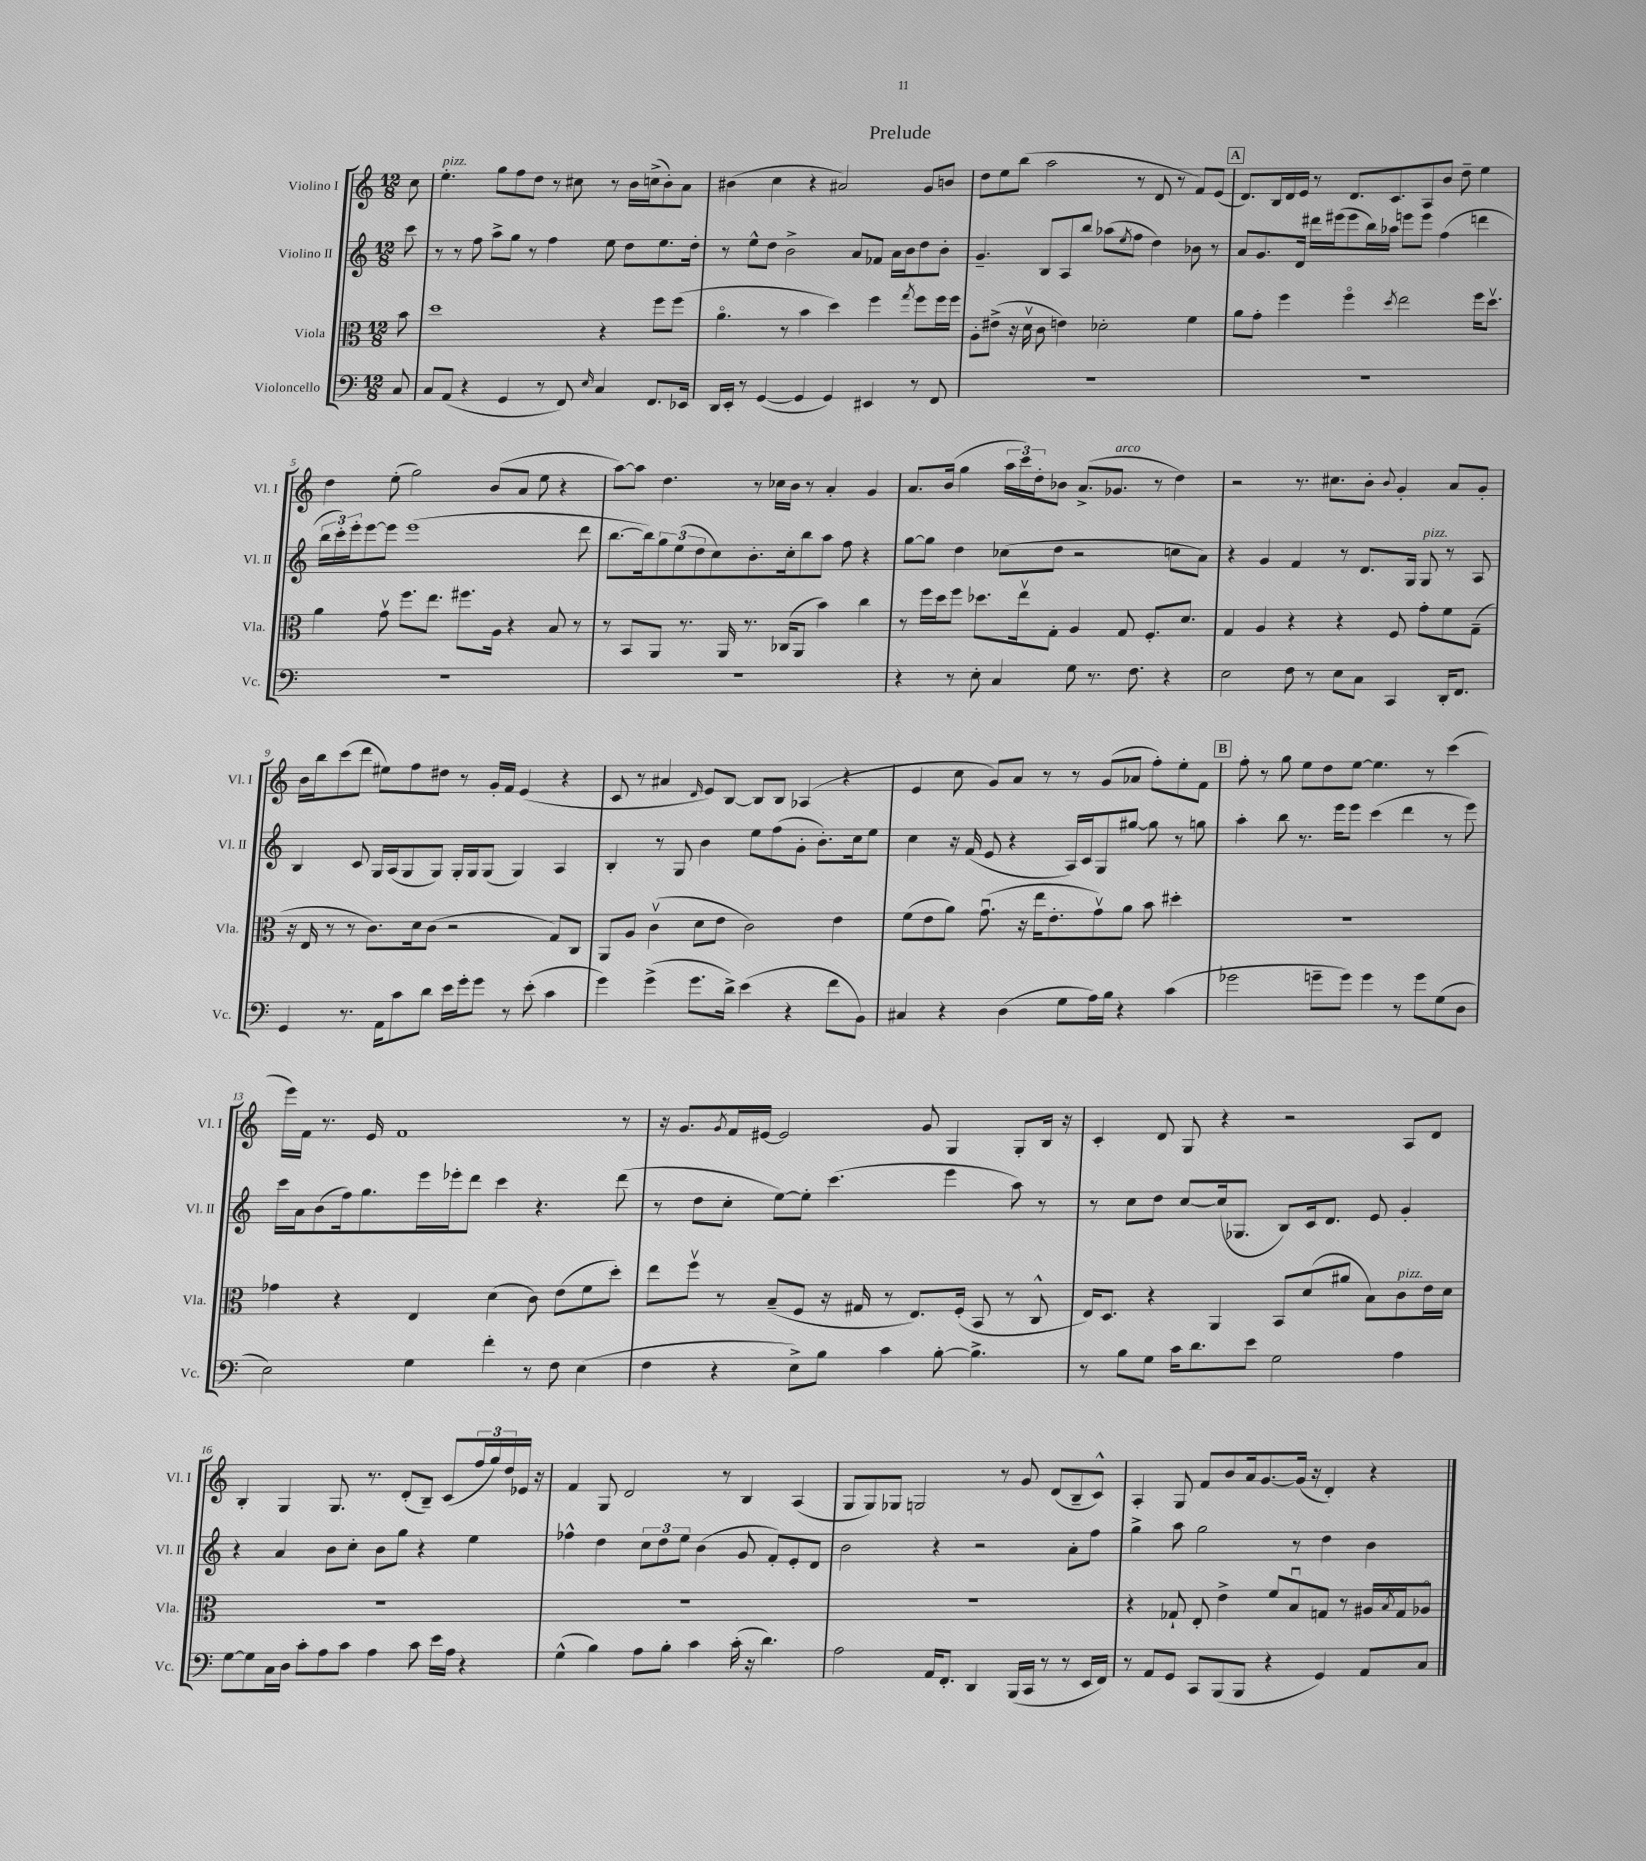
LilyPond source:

\header { title = "Prelude" }
<<
\new StaffGroup <<
\new Staff = "s0" \with { instrumentName = "Violino I" shortInstrumentName = "Vl. I" } {
    \clef treble \key c \major \numericTimeSignature \time 12/8 \partial 8
    c''8 |
    e''4.-.^\markup { \italic "pizz." } g''8 f''8 d''8 r8 cis''8 r8 b'16 c''16->( b'8-.) a'8 |
    bis'4( c''4 r4 ais'2) g'8 b'8 |
    d''8 e''8 b''8( a''2 r8 d'8 r8 f'8) e'8( |
    \mark \markup { \box "A" } d'8.) b16 d'16 e'16 r8 d'8. c'8. a8 b'8 d''8-- e''4 |
    d''4 e''8-.( g''2) b'8( a'8 e''8 r4 |
    a''8~) a''8 d''4. r8 ces''16 b'16 r8 a'4-. g'4 |
    a'8. b'16( g''4 \tuplet 3/2 { a''16 c'''16) d''16-. } bes'8 a'8.->( ges'8.^\markup { \italic "arco" } r8 d''4) |
    r2 r8. cis''8. b'8-. \appoggiatura { b'8 } g'4-. a'8 g'8-. |
    b'16 b''16 c'''8( d'''8 eis''8) f''8 dis''8 r8 g'16-. f'16 e'4( r4 |
    c'8 r8 ais'4 \grace { d'16 } e'8) b8~ b8 b8 aes4( r4 |
    e'4 c''8 g'8) a'8 r8 r8 g'8( aes'8 f''8-.) e''8-. f'8 |
    \mark \markup { \box "B" } f''8-. r8 g''8 e''8 d''8 e''8~ e''4. r8 c'''4( |
    e'''16) f'16 r8. e'16 f'1 r8 |
    r16 g'8. \acciaccatura { g'8 } f'16 eis'16~ eis'2 g'8 g4 g8-. b16 r16 |
    c'4-. d'8 g8 r4 r2 a8 d'8 |
    b4-. g4 g8. r8. d'8-.( b8--) c'8( \tuplet 3/2 { f''16 g''16) d''16 } ees'16 r16 |
    f'4 g8 d'2 r8 b4 a4( |
    g8 g8) ges8 g2 r8 g'8 d'8( b8-- c'8-^) |
    a4-. g8 f'8 b'8 a'16 g'8.~ g'16( r16 d'4-.) r4 \bar "|." |
}
\new Staff = "s1" \with { instrumentName = "Violino II" shortInstrumentName = "Vl. II" } {
    \clef treble \key c \major \numericTimeSignature \time 12/8 \partial 8
    c'''8 |
    r8 r8 f''8 a''8-> g''8 r8 f''4 e''8 d''8 e''8. d''16-. |
    r8 e''8-^ d''8 b'2-> a'8 fes'8 a'16 b'16 d''8 b'8-. |
    g'4.-- b8 a8 b''8 aes''8( \acciaccatura { e''8 } f''8 d''4) bes'8 r8 |
    \mark \markup { \box "A" } a'8 g'8. d'16 dis'''16 eis'''16( eis'''8 b''16) aes''16 e'''8 e'''8 f''4( d'''4 |
    \tuplet 3/2 { b''16 c'''16-.) e'''16-. } e'''8~ e'''8 e'''1( d'''8 |
    b''8.~ b''16) \tuplet 3/2 { g''8 e''8( d''8 } c''8) b'8.-. c''16-. b''8 a''8 f''8 r4 |
    g''8~ g''8 d''4 ces''8( d''8 r2 c''8 a'8) |
    r4 g'4 f'4 r8 d'8. g16 g8^\markup { \italic "pizz." } r8 a8 |
    b4 c'8 g16 a16( g8 g8) g16-. g16 g8( g4) a4 |
    b4-. r8 g8 b'4 e''8 f''8( g'8-. b'8.-.) c''16 e''8 |
    c''4 r16 f'16( e'8 r4 a16) c'16 g8 gis''8~ gis''8 r8 g''8 |
    \mark \markup { \box "B" } a''4-. b''8 r8. e'''16 e'''8 c'''4( d'''4 r8 e'''8) |
    c'''16 a'16 b'8( f''16) g''8. e'''16 ees'''16-. d'''8 c'''4 r4. d'''8( |
    r8 d''8 c''8-. e''8~) e''8-. c'''4.( e'''4 a''8) r8 |
    r8 c''8 d''8 c''8~ c''16( ges8. b8) c'16 d'8. e'8 g'4-. |
    r4 a'4 b'8 c''8-. b'8 g''8 r4 e''4 |
    fes''4-^ d''4 \tuplet 3/2 { c''8 d''8 e''8 } b'4( g'8 f'8-.) e'8-. d'8 |
    b'2 r4 r2 a'8-. f''8 |
    g''4-> a''8 g''2 r8 d''4 b'4 \bar "|." |
}
\new Staff = "s2" \with { instrumentName = "Viola" shortInstrumentName = "Vla." } {
    \clef alto \key c \major \numericTimeSignature \time 12/8 \partial 8
    b'8 |
    d''1 r4 f''8 f''8( |
    a'4.\flageolet r8 b'4 d''4) f''4 \acciaccatura { g''8 } f''8 f''16 f''16 |
    a8-. eis'8->( r16 d'16\upbow c'8 e'4) des'2-. f'4 |
    \mark \markup { \box "A" } a'8 g'8-. f''4 f''4\flageolet \acciaccatura { d''8 } e''2 f''16 d''8.\upbow |
    a'4 g'8\upbow f''8. e''8. fis''8. a16 r4 b8 r8 |
    r8 b,8 a,8 r8. a,16 r8. ces16( a,8 b'4) c''4 |
    r8 f''16 d''16 f''8 des''8. e''16\upbow g8-. a4 g8 f8.-. d'8. |
    g4 a4 r4 r4 f8 g'8-. f'8 g8--( |
    r16 e16 r8 r8 c'8.) d'16 c'8( r2 g8) c8 |
    a,8 a8 c'4\upbow( d'8 e'8 c'2) e'4 |
    f'8( e'8 a'8) g'8.\downbow( r16 e''16 e'8.-. g'8\upbow) a'8 b'8 dis''4-. |
    \mark \markup { \box "B" } r1. |
    ges'4 r4 e4 d'4( c'8) e'8( f'8 d''8-.) |
    e''8 f''8\upbow r8 b8--( f8 r16 gis16 r8 e8.) f16-.( b,8 r8 c8-^ |
    e16) d8. r4 a,4 b,8 d'8( ais'8 b8) c'8^\markup { \italic "pizz." } e'16 d'16 |
    R1. |
    R1. |
    R1. |
    r4 ges8-! e8-. e'4-> f'8 b8\downbow g8 r8 ais16 \acciaccatura { b8 } g16 aes8\flageolet \bar "|." |
}
\new Staff = "s3" \with { instrumentName = "Violoncello" shortInstrumentName = "Vc." } {
    \clef bass \key c \major \numericTimeSignature \time 12/8 \partial 8
    c8 |
    c8 a,8( r4 g,4 r8 f,8) \grace { e16 } c4 f,8. ees,16 |
    d,16 e,16-. r8 g,4~( g,4 g,4) eis,4 r8 f,8 |
    R1. |
    \mark \markup { \box "A" } R1. |
    R1. |
    R1. |
    r4 r8 e8-. c4 g8 r8. f8. r4 |
    e2 f8 r8 e8 c8 c,4 d,16-. f,8. |
    g,4 r8. a,16 c'8 d'8 e'16 g'16-. g'8 r8 e'8-.( c'4 |
    g'4) g'4->( g'8. d'16->) e'4( r4 f'8 b,8) |
    cis4 r4 d4( g8 a16) b16 r4 c'4( |
    \mark \markup { \box "B" } ges'2 g'8-- g'8) g'4 r8 g'8 g8( d8 |
    e2) g4 f'4-. r8 f8 e4( |
    f4 r4 e8->) b8 c'4 b8~-. b4.-> |
    r8 b8 g8 c'16 d'8. e'8 g2 a4 |
    g8~ g8 c16 d16 c'8-. a8 c'8 a4 c'8 e'16 a16 r4 |
    g4-^( b4) a8 b8-. c'4 c'16-.( r16 d'4.) |
    a2 a,16 f,8.-. d,4 b,,16( c,16 r8 r8 e,16 f,16) |
    r8 a,8 g,8 c,8 b,,8( b,,8 r4 g,4) a,8 c8 \bar "|." |
}
>>
>>
